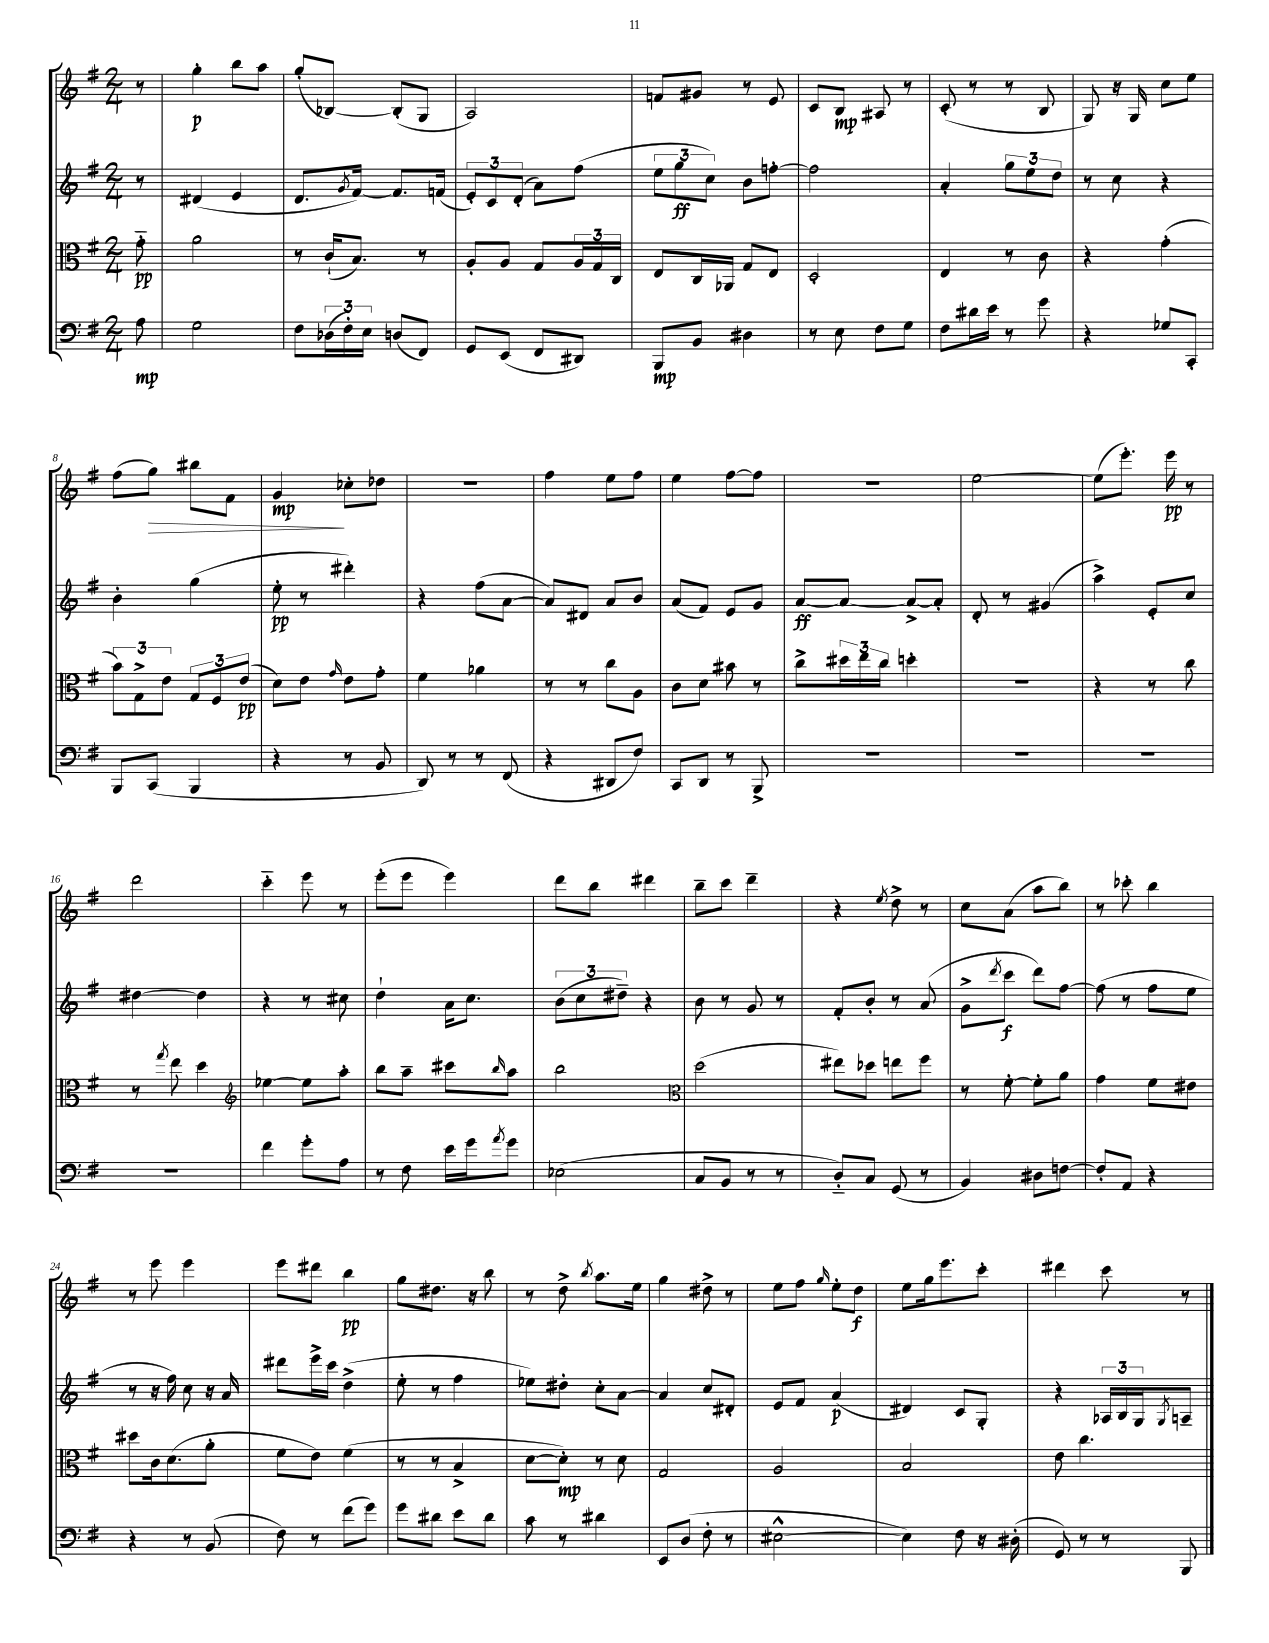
<<
\new StaffGroup <<
\new Staff = "s0" {
    \clef treble \key g \major \numericTimeSignature \time 2/4 \partial 8
    r8 |
    g''4-.\p b''8 a''8 |
    g''8-.( bes8~) bes8-.( g8 |
    a2) |
    f'8 gis'8 r8 e'8 |
    c'8 b8\mp ais8 r8 |
    c'8-.( r8 r8 b8 |
    g8) r16 g16 c''8 e''8 |
    fis''8( g''8\>) bis''8 fis'8 |
    g'4\mp\! ces''8-. des''8 |
    R2 |
    fis''4 e''8 fis''8 |
    e''4 fis''8~ fis''8 |
    R2 |
    e''2~ |
    e''8( e'''8.-.) e'''16\pp r8 |
    d'''2 |
    c'''4-_ e'''8 r8 |
    e'''8-.( e'''8 e'''4) |
    d'''8 b''8 dis'''4 |
    b''8-- c'''8 d'''4-- |
    r4 \acciaccatura { e''8 } d''8-> r8 |
    c''8 a'8( a''8 b''8) |
    r8 ces'''8-. b''4 |
    r8 e'''8 e'''4 |
    e'''8 dis'''8 b''4\pp |
    g''8 dis''8. r16 b''8 |
    r8 d''8-> \acciaccatura { b''8 } a''8. e''16 |
    g''4 dis''8-> r8 |
    e''8 fis''8 \grace { g''16 } e''8-. d''8\f |
    e''8 g''16 e'''8. c'''8-. |
    dis'''4 c'''8 r8 \bar "|." |
}
\new Staff = "s1" {
    \clef treble \key g \major \numericTimeSignature \time 2/4 \partial 8
    r8 |
    dis'4( e'4 |
    d'8. \acciaccatura { g'8 } fis'16~) fis'8. f'16( |
    \tuplet 3/2 { e'8-.) c'8 d'8-.( } a'8) fis''8( |
    \tuplet 3/2 { e''8 g''8\ff c''8) } b'8 f''8~-. |
    f''2 |
    a'4-. \tuplet 3/2 { g''8 e''8 d''8 } |
    r8 c''8 r4 |
    b'4-. g''4( |
    e''8-.\pp r8 dis'''4-.) |
    r4 fis''8( a'8~ |
    a'8) dis'8 a'8 b'8 |
    a'8( fis'8) e'8 g'8 |
    a'8~\ff a'8~ a'8~-> a'8-. |
    d'8-. r8 gis'4( |
    a''4->) e'8-. c''8 |
    dis''4~ dis''4 |
    r4 r8 cis''8 |
    d''4-! a'16 c''8. |
    \tuplet 3/2 { b'8( c''8 dis''8--) } r4 |
    b'8 r8 g'8 r8 |
    fis'8-. b'8-. r8 a'8( |
    g'8-> \acciaccatura { d'''8 } c'''8\f d'''8) fis''8~ |
    fis''8( r8 fis''8 e''8 |
    r8 r16 fis''16) c''8 r16 a'16 |
    dis'''8 e'''16-> c'''16 d''4->( |
    e''8-. r8 fis''4 |
    ees''8) dis''8-. c''8-. a'8~ |
    a'4 c''8 dis'8-. |
    e'8 fis'8 a'4\p( |
    dis'4) c'8 g8-. |
    r4 \tuplet 3/2 { aes16 b16 g16 } \acciaccatura { g8 } a8-- \bar "|." |
}
\new Staff = "s2" {
    \clef alto \key g \major \numericTimeSignature \time 2/4 \partial 8
    g'8-_\pp |
    a'2 |
    r8 c'16-!( b8.) r8 |
    a8-. a8 g8 \tuplet 3/2 { a16 g16 c16 } |
    e8 c16 aes,16 g8 e8 |
    d2-. |
    e4 r8 c'8 |
    r4 g'4-.( |
    \tuplet 3/2 { b'8) g8-> e'8 } \tuplet 3/2 { g8 fis8 e'8\pp( } |
    d'8) e'8 \grace { g'16 } e'8 g'8-. |
    fis'4 aes'4 |
    r8 r8 c''8 a8 |
    c'8 d'8 bis'8 r8 |
    c''8-> \tuplet 3/2 { dis''16 e''16 c''16 } d''4-. |
    R2 |
    r4 r8 c''8 |
    r8 \acciaccatura { g''8 } e''8 d''4 |
    \clef treble ees''4~ ees''8 a''8-. |
    b''8 a''8-- cis'''8 \grace { b''16 } a''8 |
    b''2 |
    \clef alto d''2( |
    eis''8) des''8 e''8 fis''8 |
    r8 fis'8~-. fis'8-. a'8 |
    g'4 fis'8 eis'8 |
    dis''8 c'16 d'8.( a'8-. |
    fis'8 e'8) fis'4( |
    r8 r8 b4-> |
    d'8~ d'8-.\mp) r8 d'8 |
    g2 |
    a2 |
    b2 |
    e'8 c''4. \bar "|." |
}
\new Staff = "s3" {
    \clef bass \key g \major \numericTimeSignature \time 2/4 \partial 8
    a8\mp |
    g2 |
    fis8 \tuplet 3/2 { des16( fis16-.) e16 } d8( fis,8) |
    g,8 e,8( fis,8 dis,8) |
    b,,8\mp b,8 dis4 |
    r8 e8 fis8 g8 |
    fis8 dis'16 e'16 r8 g'8 |
    r4 ges8 c,8-. |
    b,,8 c,8( b,,4 |
    r4 r8 b,8 |
    d,8) r8 r8 fis,8( |
    r4 dis,8 fis8) |
    c,8 d,8 r8 b,,8-> |
    R2 |
    R2 |
    R2 |
    R2 |
    fis'4 g'8-. a8 |
    r8 fis8 e'16 g'16 \acciaccatura { a'8 } g'8 |
    ees2( |
    c8 b,8 r8 r8 |
    d8-_) c8 g,8( r8 |
    b,4) dis8 f8~ |
    f8-. a,8 r4 |
    r4 r8 b,8( |
    fis8) r8 fis'8( g'8) |
    g'8 dis'8 e'8 dis'8 |
    c'8 r8 dis'4 |
    e,8 d8( fis8-. r8 |
    eis2~-^ |
    eis4) fis8 r16 dis16-.( |
    g,8) r8 r8 b,,8 \bar "|." |
}
>>
>>
